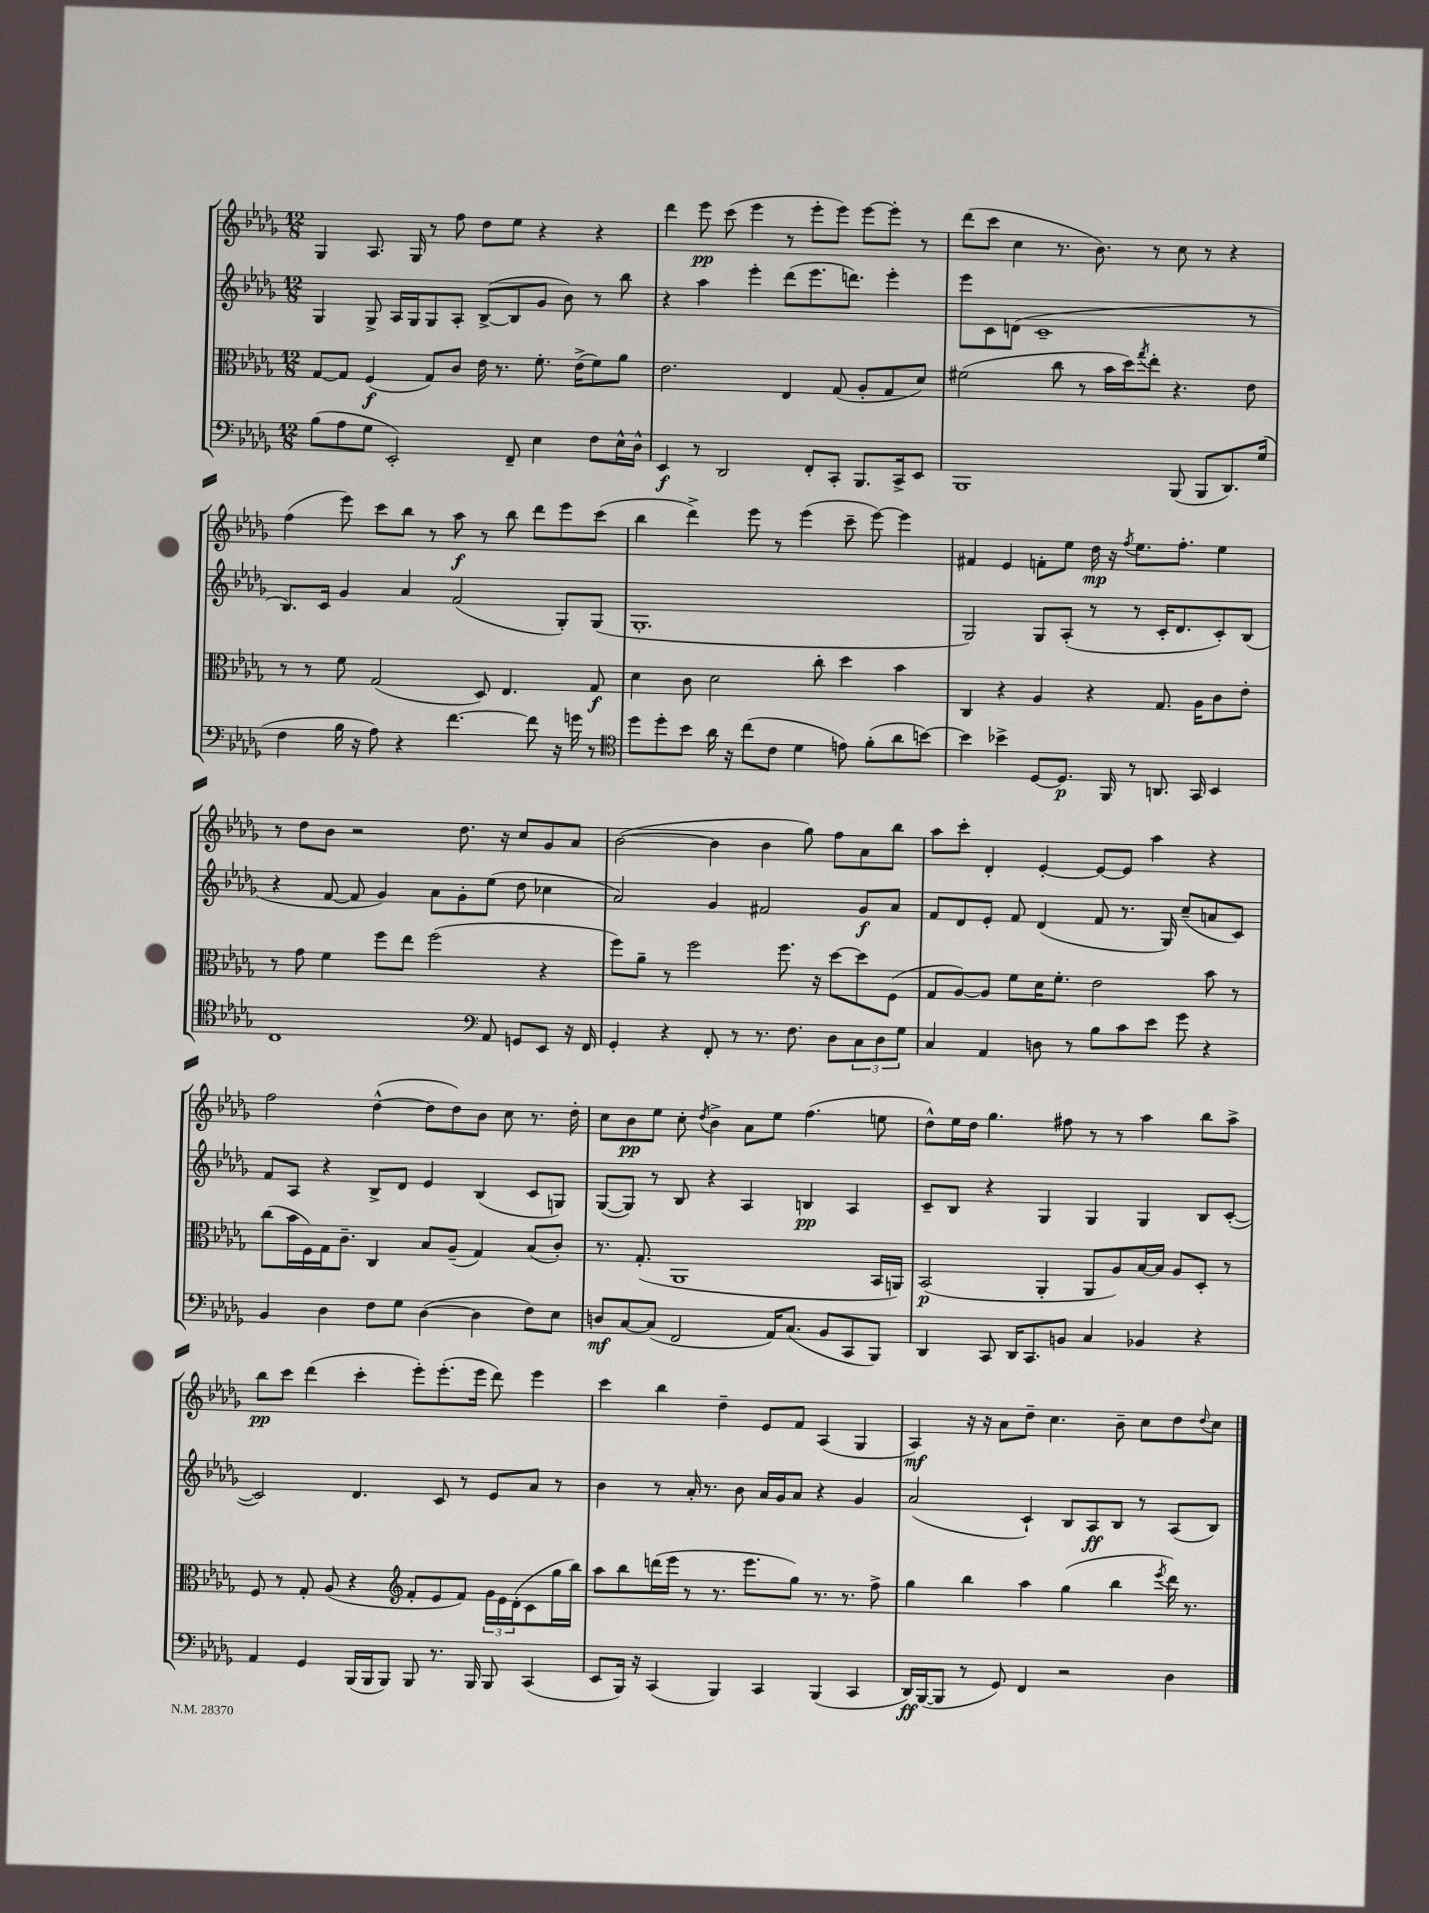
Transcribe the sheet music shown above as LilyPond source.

<<
\new StaffGroup <<
\new Staff = "s0" {
    \clef treble \key des \major \numericTimeSignature \time 12/8
    ges4 aes8. ges16 r8 f''8 des''8 ees''8 r4 r4 |
    des'''4 ees'''8\pp c'''8( ees'''4 r8 ees'''8-. ees'''8) ees'''8~ ees'''8-. r8 |
    des'''8( c'''8 c''4 r8. bes'8.) r8 c''8 r8 r4 |
    f''4( ees'''8) c'''8 bes''8 r8 aes''8\f r8 bes''8 des'''8 ees'''8 c'''8( |
    bes''4 des'''4->) ees'''8 r8 ees'''4( c'''8-- ees'''8~) ees'''4 |
    fis'4 ees'4 f'8-. ees''8 des''16\mp r16 \acciaccatura { f''8 } ees''8. f''8.-. ees''4 |
    r8 des''8 bes'8 r2 des''8. r16 c''8 ges'8 aes'8 |
    bes'2~( bes'4 bes'4 ges''8) f''8 aes'8 bes''8 |
    aes''8 c'''8-. des'4-. ees'4~-. ees'8~ ees'8 aes''4 r4 |
    f''2 des''4~-^( des''8 des''8) bes'8 c''8 r8. des''16-. |
    c''8 bes'8\pp ees''8 c''8-. \acciaccatura { des''8 } bes'4-> aes'8 ees''8 f''4.( e''8 |
    des''8-^) ees''16 des''16 ges''4. fis''8 r8 r8 aes''4 bes''8 aes''8-> |
    bes''8\pp c'''8 des'''4( c'''4-. ees'''8-.) ees'''8.-.( ees'''16 des'''8) ees'''4 |
    c'''4 bes''4 des''4-- ees'8 f'8 aes4( ges4 |
    aes4\mf) r16 r16 aes'8 des''8-- c''4. bes'8-- c''8 des''8 \appoggiatura { des''8 } c''8 \bar "|." |
}
\new Staff = "s1" {
    \clef treble \key des \major \numericTimeSignature \time 12/8
    ges4 ges8-> aes16 ges16 ges8 aes8-. bes8~->( bes8 ges'8 bes'8) r8 bes''8 |
    r4 aes''4 ees'''4-. des'''8( ees'''8. d'''8.) ees'''4-. |
    ees'''8 c'8 d'8( c'1-- r8 |
    bes8.) c'16 ges'4 aes'4 f'2( ges8-.) ges8( |
    ges1.-. |
    ges2) ges8 aes8-.( r8 r8 c'16-. des'8. c'8-.) bes8( |
    r4 f'8~ f'8 ges'4) aes'8 ges'8-. ees''8( des''8 ces''4 |
    aes'2) ges'4 fis'2 ges'8\f aes'8 |
    f'8 des'8 ees'8-. f'8 des'4( f'8 r8. ges16) c''8--( a'8 c'8) |
    f'8 aes8 r4 bes8-> des'8 ees'4 bes4( c'8 g8) |
    ges8~( ges8) r8 bes8 r4 aes4 b4\pp aes4 |
    c'8-- bes8 r4 ges4 ges4 ges4 bes8 c'8~-.( |
    c'2) des'4. c'8 r8 ees'8 aes'8 r8 |
    bes'4 r8 aes'16-. r8. bes'8 aes'16 ges'16 aes'8 r4 ges'4 |
    aes'2( c'4-!) bes8 aes8\ff bes8 r8 aes8( bes8) \bar "|." |
}
\new Staff = "s2" {
    \clef alto \key des \major \numericTimeSignature \time 12/8
    ges8~ ges8 f4\f( ges8) c'8 ees'16 r8. f'8.-. ees'16->( f'8) aes'8 |
    ees'2. ees4 ges8( aes8-. ges8 des'8) |
    fis'2( c''8 r8 bes'16 des''16) \acciaccatura { ges''8 } ees''8-. r4. ees'8 |
    r8 r8 f'8 ges2( des8) ees4. ges8\f |
    des'4 c'8 des'2 c''8-. des''4 bes'4 |
    c4 r4 aes4 r4 ges8. aes16 c'8 ees'8-. |
    r8 ges'8 f'4 f''8 ees''8 f''2( r4 |
    f''8) aes'8-- r8 f''2 f''8. r16 des''8~ des''8 f8( |
    ges8 aes8~) aes8 f'8 des'16 f'8.-. ees'2 bes'8 r8 |
    c''8( bes'16 f16) ges16 c'8.-- c4 bes8 aes8--( ges4) bes8( c'8-.) |
    r8. ges8.-.( aes,1 bes,16 a,16) |
    bes,2\p( aes,4-. aes,8 aes8) bes16~ bes16 aes8 des8-. r8 |
    f8 r8 ges8-. aes8( r4 \clef treble f'8-. ees'8 f'8) \tuplet 3/2 { ges'16 ees'16 des'16-.( } c'8 ges''16 bes''16) |
    aes''8 bes''8 d'''16( ees'''16 r8 r8. ees'''8. ges''8) r8. r8. f''8-> |
    ges''4 bes''4 aes''4 ges''4( bes''4 \acciaccatura { ees'''8 } des'''16) r8. \bar "|." |
}
\new Staff = "s3" {
    \clef bass \key des \major \numericTimeSignature \time 12/8
    bes8( aes8 ges8 ees,2-.) f,8-- ees4 f8 ees16-^ des16-^ |
    ees,4\f r8 des,2 f,8-. c,8-. bes,,8. c,16-> ees,8 |
    bes,,1 bes,,8( bes,,8 des,8.) ges16( |
    f4 bes16 r16 aes8) r4 f'4.~ f'8 r16 g'16 r8 |
    \clef tenor des''8 des''8-. bes'8 aes'16 r16 c''8( c'8 des'4 e'8) f'8-.( aes'8 b'8~) |
    b'4 bes'4-> des8~ des8.\p f,16 r8 a,8. ges,16 bes,4 |
    c1 \clef bass aes,8 g,8 ees,8 r16 f,16 |
    ges,4-. r4 f,8-. r8 r8. f8. des8 \tuplet 3/2 { c8 des8 ges8 } |
    c4 aes,4 d8 r8 bes8 c'8 ees'8 ges'8 r4 |
    bes,4 des4 f8 ges8 des4~( des4 f8) ees8 |
    d8\mf c8~ c8( f,2 aes,16) c8.( bes,8 c,8 bes,,8) |
    des,4 c,8 des,16 c,8. b,8 c4 bes,4 r4 |
    aes,4 ges,4 bes,,16( bes,,16 bes,,8) bes,,8 r8. bes,,16 bes,,8 c,4( |
    ees,8 bes,,16) r16 c,4( bes,,4) c,4 bes,,4( c,4 |
    des,16\ff) bes,,16~( bes,,8 r8 ges,8) f,4 r2 des4 \bar "|." |
}
>>
>>
\layout { \context { \Score \remove "Bar_number_engraver" } }
